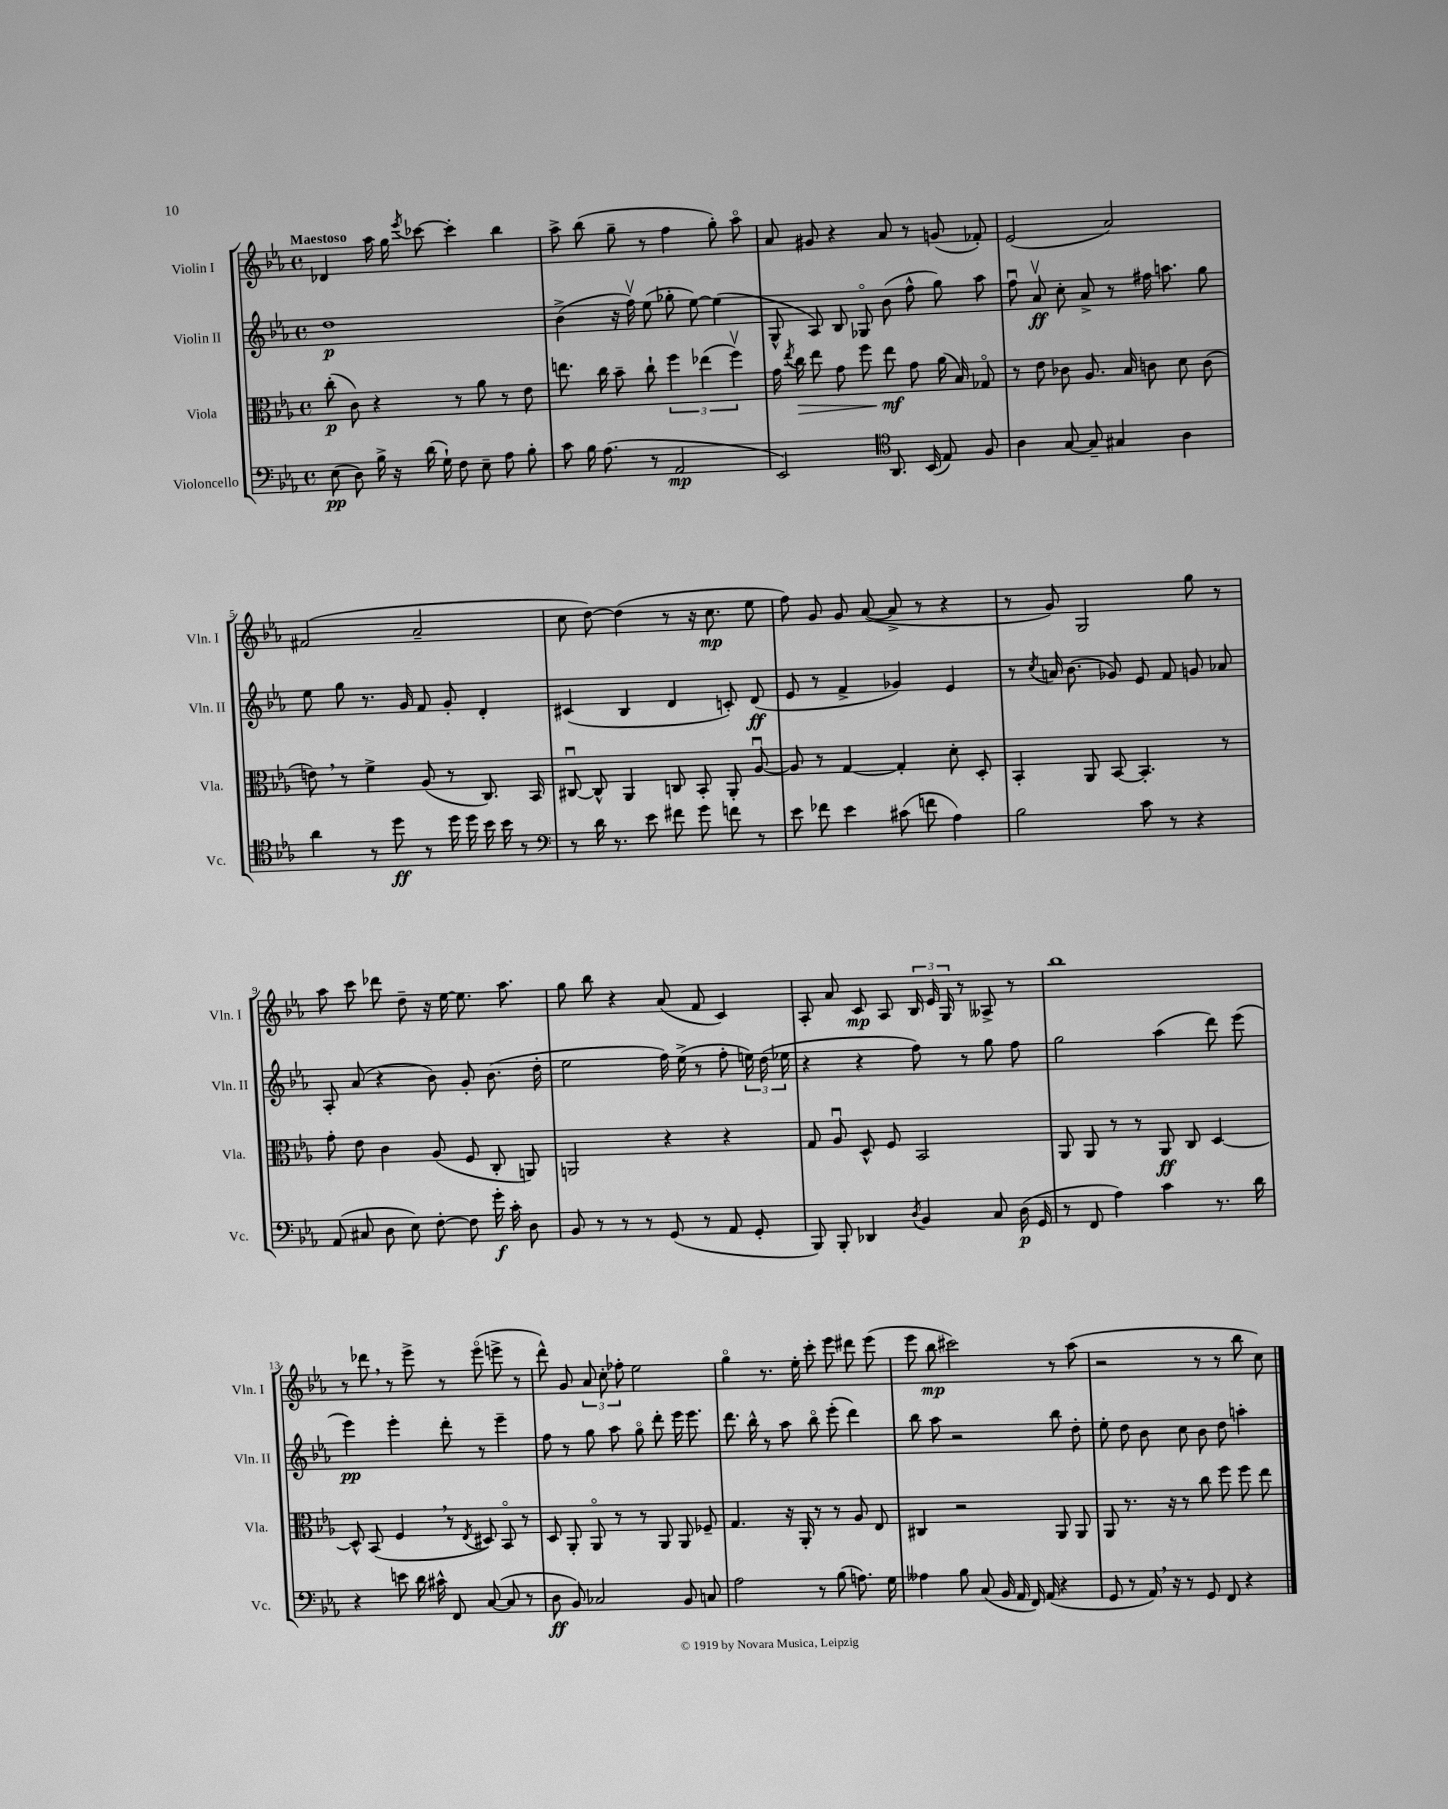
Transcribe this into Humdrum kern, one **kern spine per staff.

**kern	**kern	**kern	**kern
*staff4	*staff3	*staff2	*staff1
*clefF4	*clefC3	*clefG2	*clefG2
*k[b-e-a-]	*k[b-e-a-]	*k[b-e-a-]	*k[b-e-a-]
*M4/4	*M4/4	*M4/4	*M4/4
*met(c)	*met(c)	*met(c)	*met(c)
(8E-\	(8cc'\	1dd	4d-/
8D\)	8c\)	.	.
16B-^\	4r	.	16aa-\
16r	.	.	16gg\
.	.	.	8qeee-/
(16d\	.	.	[8ccc-\
16G`\)	.	.	.
8F\	8r	.	4ccc-'\]
8E-~\	8a-\	.	.
8A-\	8r	.	4bb-\
8B-'\	8e-\	.	.
=	=	=	=
8c\	8.ee\	(4b-^\	8aa-^\
16B-\	.	.	(8bb-\
(8.A-\	16cc\	.	.
.	8b-~\	16r	8gg~\
.	.	16ffv\)	.
8r	8cc`\	(8ee-\	8r
2AA-/	6ff\	8gg-'\	4ff\
.	.	[8ee-\)	.
.	(6ee-\	.	.
.	.	(4ee-\]	8gg'\)
.	6ffv\)	.	.
.	.	.	8aa-o\
=	=	=	=
2EE-/)	16g\	8G^^/	8a-/
.	8qee-/	.	.
.	16cc\	.	.
.	8ee-\	8A-/)	8g#/
.	8g\	8B-/	4r
.	8ff\	8G-o/	.
*clefC4	*	*	*
8.AA-/	8ee-\	(8b-\	8a-/
.	8g\	8ff^^\	8r
(16BB-/	.	.	.
8E-/)	(16a-\	8gg\)	(8g/
.	16B-/)	.	.
8F/	8G-o/	8aa-\	8f-'/)
=	=	=	=
4A-\	8r	8ffu\	(2e-/
.	8e-\	8a-v/	.
[8G/	8c-\	8cc'\	.
8G~/]	8.A-/	8a-^/	.
4G#/	.	8r	2a-/)
.	16B-/	.	.
.	8c\	16ff#\	.
.	.	8.aa\	.
4A-\	8d\	.	.
.	(8c\	8gg\	.
=	=	=	=
4a-\	8e\)	8ee-\	(2f#/
.	8r	8gg\	.
8r	4f^\	8.r	.
8dd\	.	.	.
.	.	16g/	.
8r	(8A-/	8f/	2a-~/
16dd\	8r	8g'/	.
16dd\	.	.	.
16b-\	8.C/)	4d'/	.
16b-\	.	.	.
8r	.	.	.
.	16BB-/	.	.
=	=	=	=
*clefF4	*	*	*
8r	[8C#u/	(4c#/	8cc\
16d\	8C#^^/]	.	[8dd\)
8.r	.	.	.
.	4AA-/	4B-/	(4dd\]
8e-\	.	.	.
8f#\	8C/	4d/	8r
8g\	8BB-'/	.	16r
.	.	.	8.cc\
8f\	8AA-'/	8c'/)	.
8r	[8A-u/	(8d/	8ee-\
=	=	=	=
8e-\	8A-/]	8e-/	8ff\)
8f-\	8r	8r	8g/
4e-\	[4G/	4f^/	8g/
.	.	.	([8a-/
(8c#\	4G'/]	4g-/)	8a-^/]
8f\	.	.	8r
4A-\)	8d'\	4e-/	4r
.	8D'/	.	.
=	=	=	=
2B-\	4BB-'/	8r	8r
.	.	8qcc/	.
.	.	16a/	8g/)
.	.	(8.b-\	.
.	8AA-/	.	2G/
.	[8BB-/	8g-/)	.
8c\	4.BB-'/]	8e-/	.
8r	.	8f/	.
4r	.	8g/	8gg\
.	8r	8a-/	8r
=	=	=	=
(8AA-/	8g'\	8A-'/	8aa-\
8C#/	8e-\	(8a-/	8ccc\
8D\	4c\	4r	8ddd-\
8E-\)	.	.	8dd~\
[8F'\	(8A-/	8b-\)	16r
.	.	.	[16ee-\
8F\]	8F/	8g'/	8.ee-\]
16g'\	8C'/	(8.b-\	.
16c'\	.	.	8.aa-\
8D\	8AA/)	.	.
.	.	16dd'\	.
=	=	=	=
8BB-/	2AA/	2ee-\	8gg\
8r	.	.	8bb-\
8r	.	.	4r
8r	.	.	.
(8GG/	4r	16ff\)	(8a-/
.	.	(16ee-^\	.
8r	.	8r	8f/
8AA-/	4r	8ff'\	4c/)
8GG'/	.	24ee\)	.
.	.	(24dd\	.
.	.	24ee-\	.
=	=	=	=
8BBB-/)	8G/	4r	8A-'/
8BBB-'/	8A-u/	.	8a-/
4DD-/	8D^^/	4r	8c/
.	8F/	.	8A-/
8qD/	.	.	.
4BB-/	2BB-/	8ff\)	24B-/
.	.	.	24e-/
.	.	.	24G/
.	.	8r	8r
8C/	.	8gg\	8A--^/
(16D\	.	8ff\	8r
16GG/	.	.	.
=	=	=	=
8r	8AA-/	2gg\	1bb-
8FF/	8AA-/	.	.
4A-\)	8r	.	.
.	8r	.	.
4c\	8AA-/	(4aa-\	.
.	8C/	.	.
8.r	[4D/	8ddd\)	.
.	.	(8eee-\	.
16d\	.	.	.
=	=	=	=
4r	8D^^/]	4eee-\)	8r
.	(8BB-/	.	8ddd-\
8e\	4F/	4eee-'\	8r
16d\	.	.	8eee-^\
16c#^^\	.	.	.
8FF/	8r	8ddd'\	8r
.	8qE-/	.	.
([8C/	8D#/)	8r	(8eee-o\
8C/]	8BB-o/	4eee-~\	8eee^\
8r	8r	.	8r
=	=	=	=
8D\	8D/	8ff\	8ddd^^\)
8BB-/)	8AA-'/	8r	8g/
2C-/	8AA-o/	8gg\	12a-/
.	.	.	12cc'\
.	8r	8aa-\	.
.	.	.	12ff-'\
.	8r	8ggo\	2ee-\
.	8AA-/	8ddd'\	.
8BB-/	8AA-/	16eee-\	.
.	.	8.eee-\	.
8C/	8F-~/	.	.
=	=	=	=
2A-\	4.G/	8.ddd\	4ggo\
.	.	16bb-^^\	.
.	.	8r	8.r
.	16r	8aa-\	.
.	16AA-'/	.	16ee-'\
8r	8r	8bb-o\	8ccc'\
(8B-\	8r	(8eee-'\	8eee-\
8.A\)	8A-/	4ddd\)	8ddd#\
.	8E-/	.	(8eee-\
16G\	.	.	.
=	=	=	=
4A--\	4C#/	8bb-\	8eee-\
.	.	8aa-\	8bb-\
8B-\	2r	2r	2ccc#\)
(8C/	.	.	.
16BB-/	.	.	.
16AA-/	.	.	.
16FF/)	.	.	.
(16AA-/	.	.	.
4r	8AA-/	8bb-\	8r
.	8AA-/	8dd'\	(8aa-\
=	=	=	=
8GG/	8AA-/	8ee-'\	2r
8r	8.r	8dd\	.
16AA-/)	.	8b-\	.
16r	16r	.	.
8r	8r	8cc\	.
8GG/	8cc\	8b-\	8r
8FF/	8ff\	8dd\	8r
4r	8ff\	4aa'\	8bb-\
.	8ee-\	.	8cc\)
==	==	==	==
*-	*-	*-	*-
